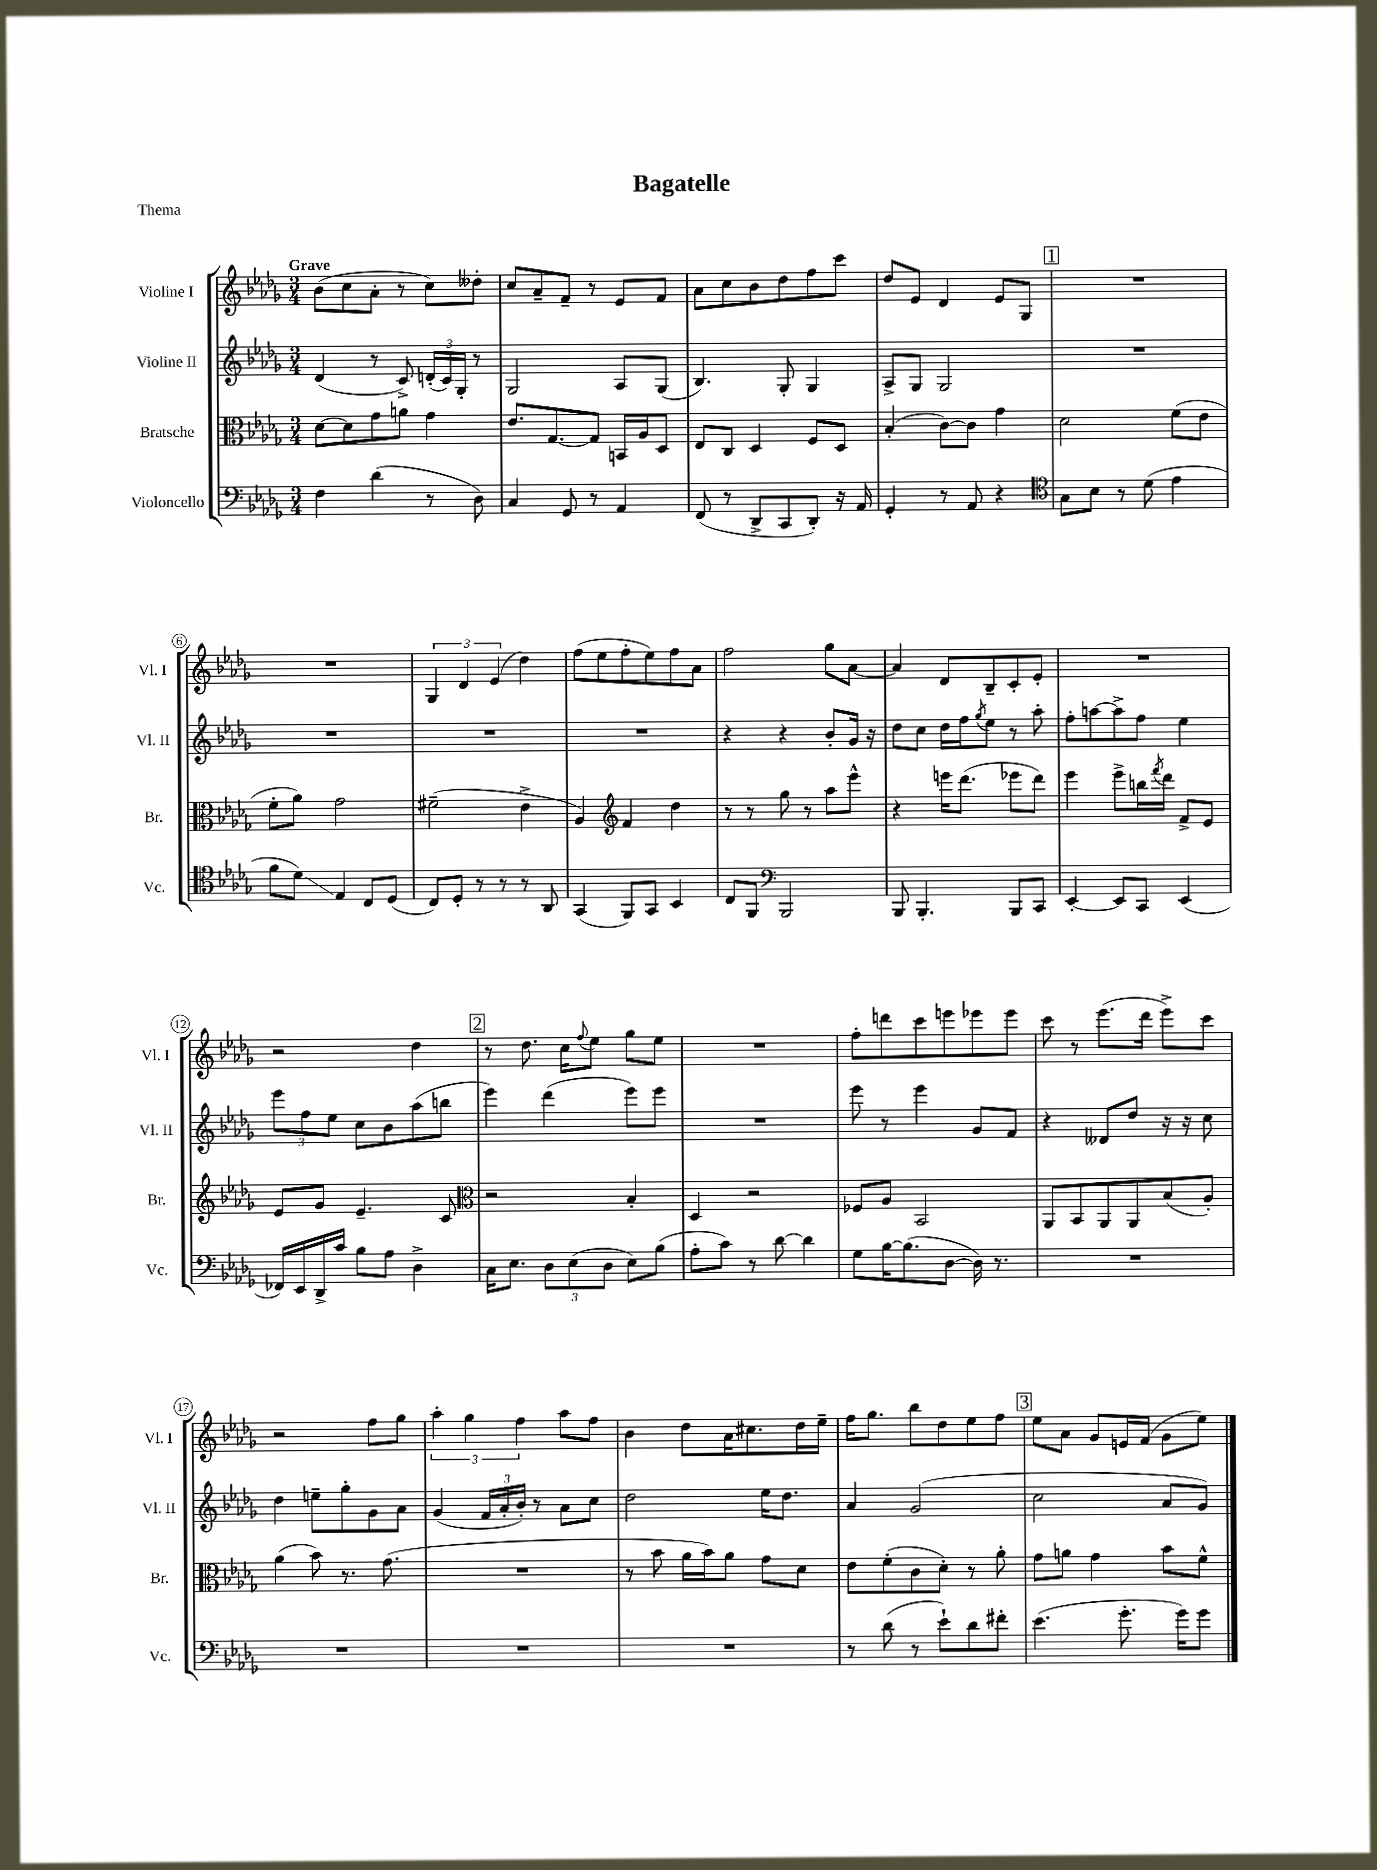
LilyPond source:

\header { title = "Bagatelle" piece = "Thema" }
<<
\new StaffGroup <<
\new Staff = "s0" \with { instrumentName = "Violine I" shortInstrumentName = "Vl. I" } {
    \clef treble \key des \major \numericTimeSignature \time 3/4 \tempo "Grave"
    bes'8( c''8 aes'8-. r8 c''8) deses''8-. |
    c''8 aes'8-- f'8-- r8 ees'8 f'8 |
    aes'8 c''8 bes'8 des''8 f''8 c'''8 |
    des''8 ees'8 des'4 ees'8 ges8 |
    \mark \markup { \box "1" } R2. |
    R2. |
    \tuplet 3/2 { ges4 des'4 ees'4( } des''4) |
    f''8( ees''8 f''8-. ees''8) f''8 aes'8 |
    f''2 ges''8 aes'8~ |
    aes'4 des'8 bes8-- c'8-. ees'8-. |
    R2. |
    r2 des''4 |
    \mark \markup { \box "2" } r8 des''8. c''16 \appoggiatura { f''8 } ees''8 ges''8 ees''8 |
    R2. |
    f''8-. d'''8 c'''8 e'''8 ees'''8 ees'''8 |
    c'''8 r8 ees'''8.( des'''16 ees'''8->) c'''8 |
    r2 f''8 ges''8 |
    \tuplet 3/2 { aes''4-. ges''4 f''4 } aes''8 f''8 |
    bes'4 des''8 aes'16 cis''8. des''16 ees''16-- |
    f''16 ges''8. bes''8 des''8 ees''8 f''8 |
    \mark \markup { \box "3" } ees''8 aes'8 ges'8 e'16 f'16( ges'8 ees''8) \bar "|." |
}
\new Staff = "s1" \with { instrumentName = "Violine II" shortInstrumentName = "Vl. II" } {
    \clef treble \key des \major \numericTimeSignature \time 3/4
    des'4( r8 c'8->) \tuplet 3/2 { d'16-.( c'16) ges16-. } r8 |
    ges2 aes8 ges8( |
    bes4.) ges8-. ges4 |
    aes8-> ges8 ges2 |
    \mark \markup { \box "1" } R2. |
    R2. |
    R2. |
    R2. |
    r4 r4 bes'8-. ges'16 r16 |
    des''8 c''8 des''16 f''16 \acciaccatura { ges''8 } ees''8 r8 aes''8-. |
    f''8-. a''8~ a''8-> f''8 ees''4 |
    \tuplet 3/2 { ees'''8 f''8 ees''8 } c''8 bes'8 aes''8( b''8 |
    \mark \markup { \box "2" } ees'''4) des'''4( ees'''8) ees'''8 |
    R2. |
    ees'''8 r8 ees'''4 ges'8 f'8 |
    r4 deses'8 des''8 r16 r16 c''8 |
    des''4 e''8-- ges''8-. ges'8 aes'8 |
    ges'4( \tuplet 3/2 { f'16 aes'16-. bes'16-.) } r8 aes'8 c''8 |
    des''2 ees''16 des''8. |
    aes'4 ges'2( |
    \mark \markup { \box "3" } c''2 aes'8 ges'8) \bar "|." |
}
\new Staff = "s2" \with { instrumentName = "Bratsche" shortInstrumentName = "Br." } {
    \clef alto \key des \major \numericTimeSignature \time 3/4
    des'8~ des'8 ges'8 a'8 ges'4 |
    ees'8. ges8.~ ges8 b,16 aes16 des8 |
    ees8 c8 des4 f8 des8 |
    bes4-.( c'8~) c'8 ges'4 |
    \mark \markup { \box "1" } des'2 f'8( ees'8 |
    f'8-. aes'8) ges'2 |
    fis'2--( ees'4-> |
    aes4) \clef treble f'4 des''4 |
    r8 r8 ges''8 r8 aes''8 ees'''8-^ |
    r4 e'''16 des'''8.( ees'''8 des'''8) |
    ees'''4 ees'''8-> b''16 \acciaccatura { f'''8 } des'''16 f'8-> ees'8 |
    ees'8 ges'8 ees'4.-- c'8 |
    \mark \markup { \box "2" } \clef alto r2 bes4-. |
    des4 r2 |
    fes8 aes8 bes,2 |
    aes,8 bes,8 aes,8 aes,8 bes8( aes8-.) |
    aes'4( bes'8) r8. ges'8.( |
    R2. |
    r8 bes'8 aes'16 bes'16) aes'8 ges'8 des'8 |
    ees'8 f'8-.( c'8 des'8-.) r8 aes'8-. |
    \mark \markup { \box "3" } ges'8 a'8 ges'4 bes'8 f'8-^ \bar "|." |
}
\new Staff = "s3" \with { instrumentName = "Violoncello" shortInstrumentName = "Vc." } {
    \clef bass \key des \major \numericTimeSignature \time 3/4
    f4 des'4( r8 des8) |
    c4 ges,8 r8 aes,4 |
    f,8( r8 des,8-> c,8 des,8-.) r16 aes,16 |
    ges,4-. r8 aes,8 r4 |
    \mark \markup { \box "1" } \clef tenor ges8 bes8 r8 des'8( ees'4 |
    f'8 des'8\glissando) ees4 c8 des8( |
    c8) des8-. r8 r8 r8 aes,8 |
    ges,4( f,8) ges,8 bes,4 |
    c8 f,8 \clef bass bes,,2 |
    bes,,8 bes,,4.-. bes,,8 c,8 |
    ees,4~-. ees,8 c,8 ees,4( |
    fes,16) ees,16 des,16-> c'16 bes8 aes8 des4-> |
    \mark \markup { \box "2" } c16 ees8. \tuplet 3/2 { des8 ees8( des8 } ees8) bes8( |
    aes8-. c'8) r8 des'8~ des'4 |
    ges8 bes16~ bes8.( des8~ des16) r8. |
    R2. |
    R2. |
    R2. |
    R2. |
    r8 des'8( r8 ees'8-!) des'8 fis'8-. |
    \mark \markup { \box "3" } ees'4.( ges'8.-. ges'16) ges'8 \bar "|." |
}
>>
>>
\layout { \context { \Score \override BarNumber.stencil = #(make-stencil-circler 0.1 0.3 ly:text-interface::print) } }
